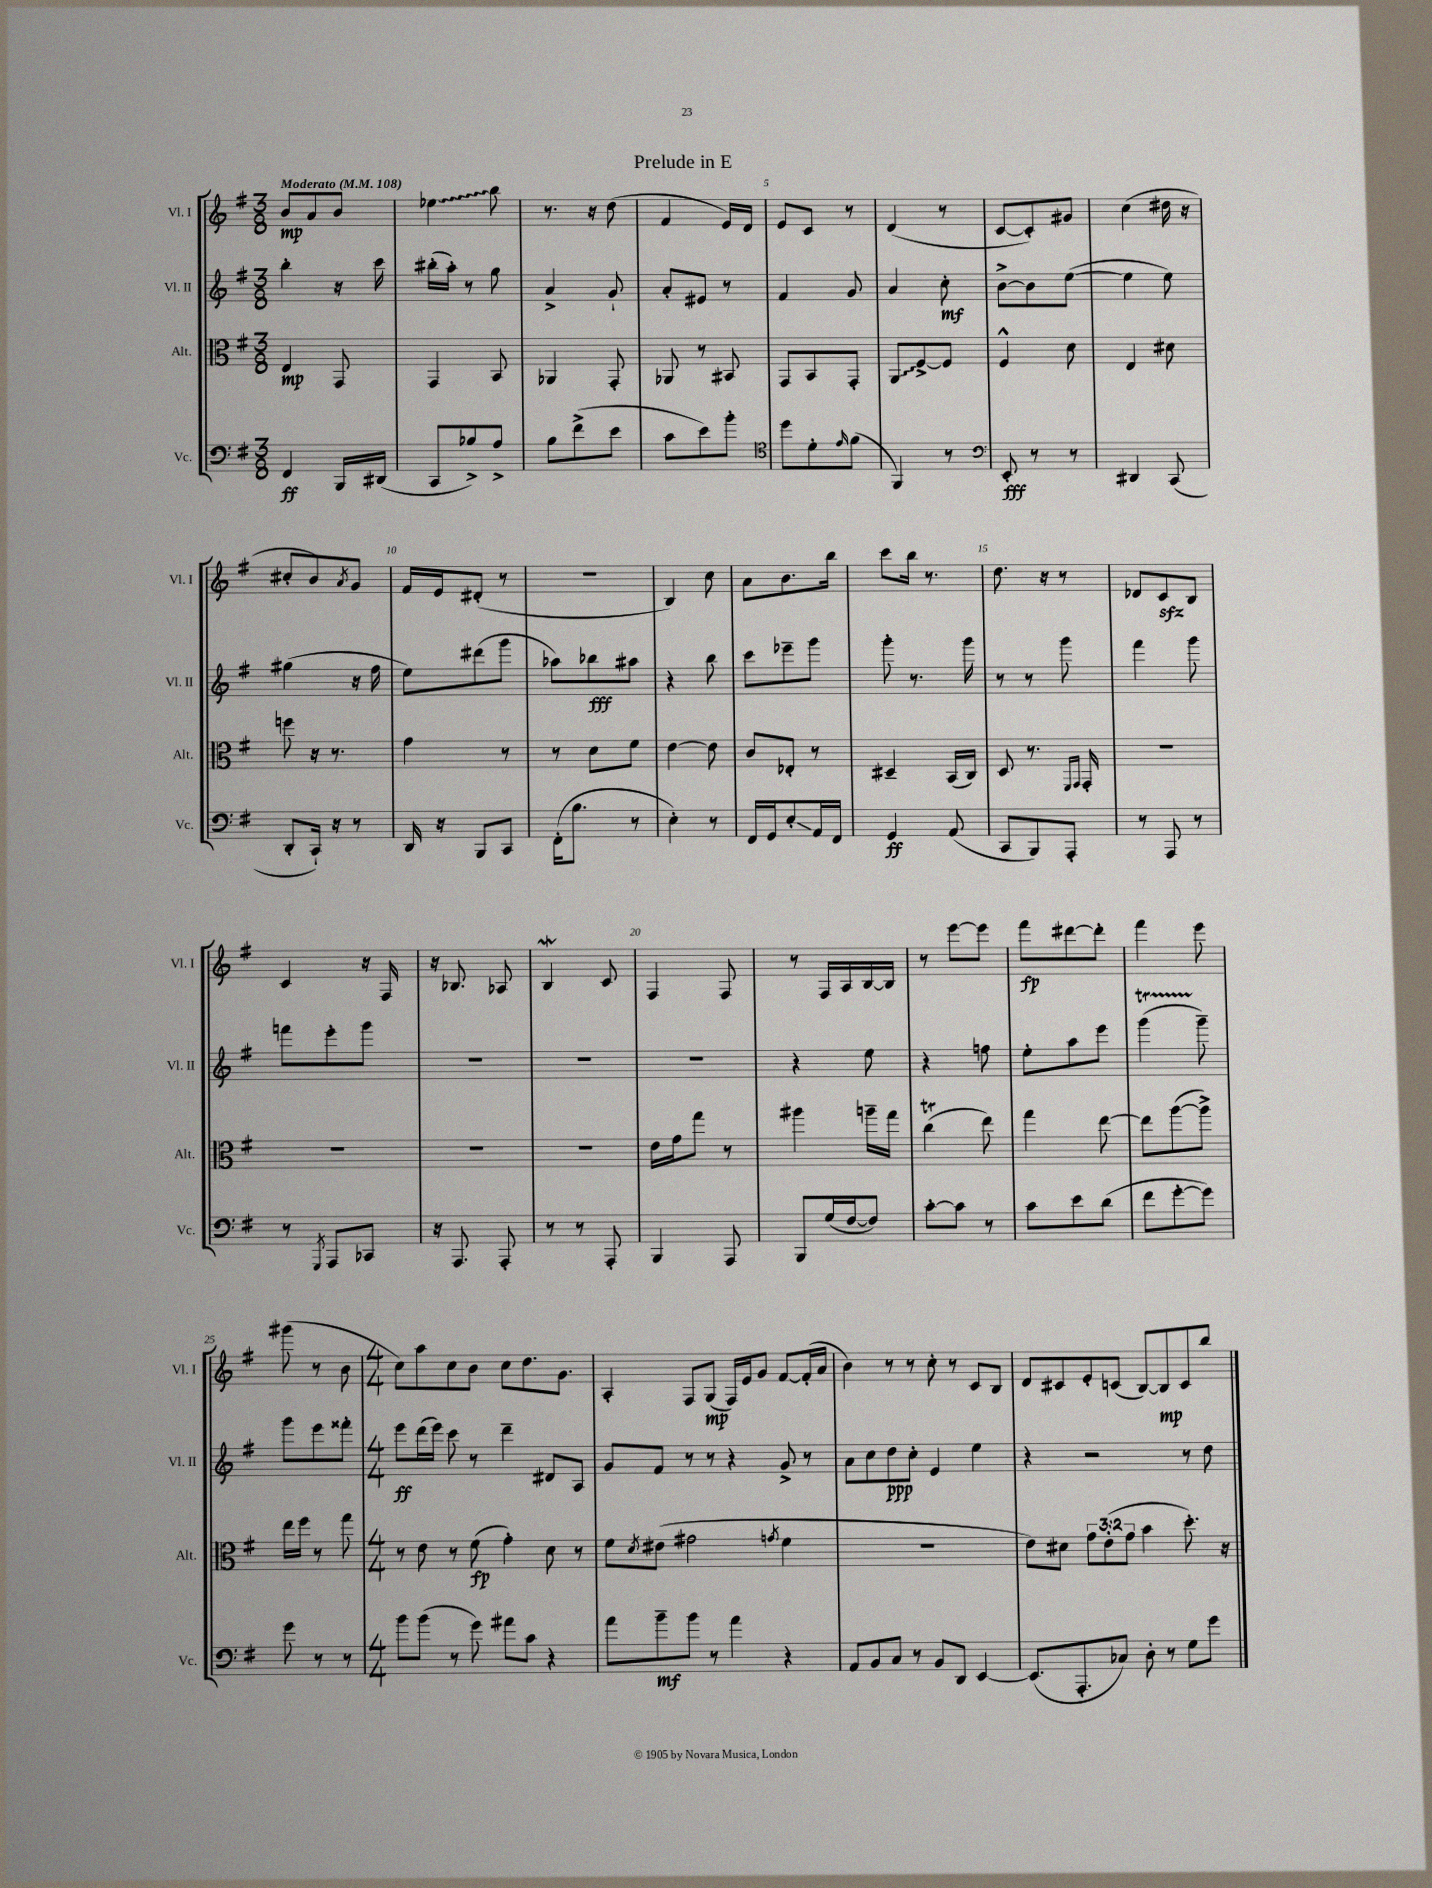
\header { title = "Prelude in E" }
<<
\new StaffGroup <<
\new Staff = "s0" \with { instrumentName = "Vl. I" shortInstrumentName = "Vl. I" } {
    \clef treble \key g \major \numericTimeSignature \time 3/8 \tempo "Moderato" 4 = 108
    b'8\mp a'8 b'8 |
    \once \override Glissando.style = #'zigzag ees''4\glissando b''8 |
    r8. r16 d''8( |
    fis'4 e'16) d'16 |
    e'8 c'8 r8 |
    d'4( r8 |
    c'8~ c'8-.) gis'8 |
    c''4( dis''16 r16 |
    cis''8-. b'8) \acciaccatura { a'8 } g'8 |
    fis'16 e'16 dis'8-.( r8 |
    R4. |
    b4) c''8 |
    a'8 b'8. b''16 |
    c'''8 b''16 r8. |
    d''8. r16 r8 |
    des'8 c'8\sfz b8 |
    c'4 r16 fis16 |
    r16 bes8. aes8 |
    b4\mordent c'8 |
    fis4 fis8 |
    r8 fis16 a16 b16~ b16 |
    r8 e'''8~ e'''8 |
    fis'''8\fp dis'''8~ dis'''8-. |
    fis'''4 e'''8 |
    gis'''8( r8 b'8 |
    \numericTimeSignature \time 4/4 c''8) a''8 c''8 b'8 c''8 d''8. g'8. |
    a4-. fis8 g8\mp( fis16) e'16 g'8 fis'8~ fis'16-.( a'16 |
    b'4) r8 r8 c''8-. r8 c'8 b8 |
    d'8 cis'8 e'8-. c'8( b8~) b8\mp c'8 b''8 \bar "|." |
}
\new Staff = "s1" \with { instrumentName = "Vl. II" shortInstrumentName = "Vl. II" } {
    \clef treble \key g \major \numericTimeSignature \time 3/8
    b''4-. r16 c'''16 |
    bis''16-.( a''16-.) r8 g''8 |
    a'4-> g'8-! |
    a'8-. eis'8 r8 |
    fis'4 g'8 |
    a'4 c''8-.\mf |
    b'8~-> b'8 e''8~( |
    e''4 e''8) |
    gis''4( r16 fis''16 |
    e''8) dis'''8( g'''8 |
    aes''8) bes''8\fff ais''8 |
    r4 b''8 |
    c'''8 ees'''8-- g'''8 |
    g'''8-. r8. g'''16 |
    r8 r8 g'''8 |
    fis'''4 g'''8 |
    f'''8 e'''8-. g'''8 |
    R4. |
    R4. |
    R4. |
    r4 e''8 |
    r4 f''8 |
    e''8-. a''8 e'''8 |
    g'''4\startTrillSpan( g'''8--\stopTrillSpan) |
    g'''8 e'''8 fisis'''8-. |
    \numericTimeSignature \time 4/4 e'''8\ff d'''16( e'''16) c'''8 r8 d'''4-- dis'8 a8 |
    g'8 fis'8 r8 r8 r4 g'8-> r8 |
    a'8 c''8 d''8\ppp c''8-. e'4 e''4 |
    r4 r2 r8 d''8 \bar "|." |
}
\new Staff = "s2" \with { instrumentName = "Alt." shortInstrumentName = "Alt." } {
    \clef alto \key g \major \numericTimeSignature \time 3/8 \override Staff.TupletNumber.text = #tuplet-number::calc-fraction-text
    e4\mp g,8 |
    g,4 b,8 |
    aes,4 g,8-. |
    aes,8 r8 bis,8 |
    g,8 b,8 g,8-. |
    \once \override Glissando.style = #'zigzag a,8\glissando fis8~-> fis8 |
    fis4-^ d'8 |
    e4 dis'8 |
    f''8 r16 r8. |
    g'4 r8 |
    r8 d'8 fis'8 |
    e'4~ e'8 |
    c'8 ees8-. r8 |
    dis4-- b,16( c16) |
    d8 r8. \grace { fis,16 g,16 } g,16-. |
    R4. |
    R4. |
    R4. |
    R4. |
    e'16 g'16 g''8 r8 |
    ais''4 a''16-- g''16 |
    c''4\trill( e''8) |
    g''4 e''8~ |
    e''8 a''8~( a''8->) |
    e''16 fis''16 r8 g''8 |
    \numericTimeSignature \time 4/4 r8 e'8 r8 fis'8\fp( g'4-.) d'8 r8 |
    fis'8 \acciaccatura { d'8 } eis'8( gis'2 \acciaccatura { g'8 } fis'4 |
    R1 |
    e'8) dis'8 \tuplet 3/2 { g'8 e'8-.( g'8 } b'4 d''8.-.) r16 \bar "|." |
}
\new Staff = "s3" \with { instrumentName = "Vc." shortInstrumentName = "Vc." } {
    \clef bass \key g \major \numericTimeSignature \time 3/8
    fis,4\ff b,,16 dis,16( |
    c,8 bes8->) a8-> |
    b8 fis'8->( e'8 |
    c'8 e'8) b'8-. |
    \clef tenor d''8 d'8-. \grace { e'16 } fis'8( |
    fis,4) r8 |
    \clef bass e,8-.\fff r8 r8 |
    dis,4 c,8( |
    d,8-. c,16-!) r16 r8 |
    d,16 r16 b,,8 c,8 |
    fis,16-.( b8. r8 |
    e4-.) r8 |
    fis,16 g,16 e8-.\glissando a,16 fis,16 |
    g,4\ff a,8( |
    c,8 b,,8) a,,8-. |
    r8 a,,8 r8 |
    r8 \acciaccatura { g,,8 } a,,8 ces,8 |
    r16 a,,8. a,,8-. |
    r8 r8 a,,8-. |
    b,,4 a,,8 |
    b,,8 g16( fis16~ fis8) |
    c'8~-. c'8 r8 |
    c'8 e'8 d'8( |
    fis'8 g'8~-. g'8) |
    g'8 r8 r8 |
    \numericTimeSignature \time 4/4 b'8 b'8( r8 g'8) ais'8 c'8 r4 |
    a'8 b'8--\mf b'8 r8 a'4 r4 |
    a,8 b,8 c8 r8 b,8 d,8 e,4~ |
    e,8.( a,,8.-. ces8) d8-. r8 g8 g'8 \bar "|." |
}
>>
>>
\layout { \context { \Score \override BarNumber.break-visibility = ##(#f #t #t) barNumberVisibility = #(every-nth-bar-number-visible 5) } }
